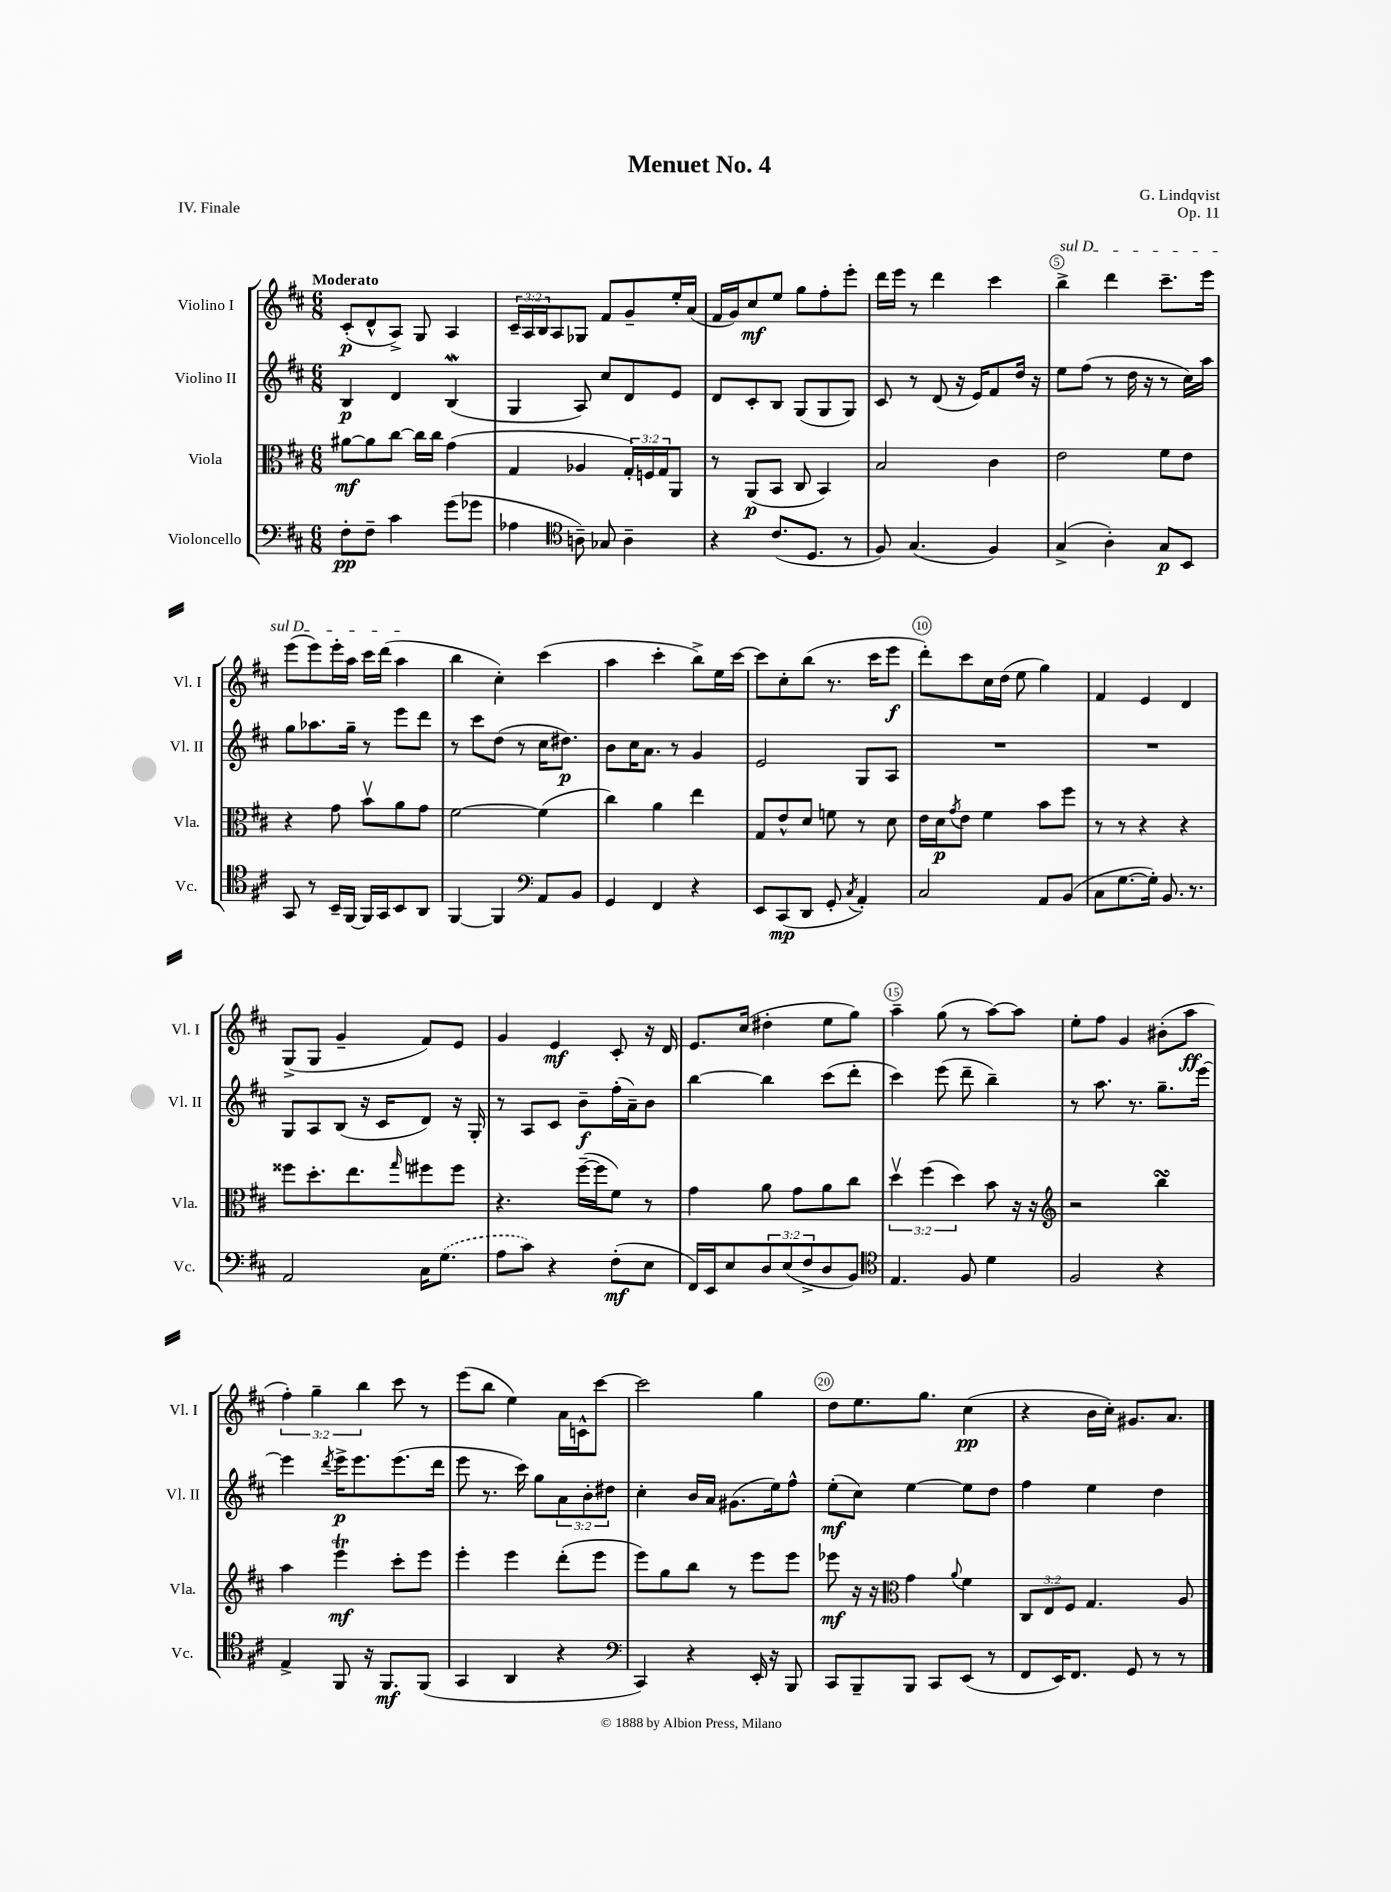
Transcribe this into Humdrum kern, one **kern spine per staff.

**kern	**kern	**kern	**kern
*staff4	*staff3	*staff2	*staff1
*clefF4	*clefC3	*clefG2	*clefG2
*k[f#c#]	*k[f#c#]	*k[f#c#]	*k[f#c#]
*M6/8	*M6/8	*M6/8	*M6/8
8F#'	[8a#	4B	(8c#'
8F#~	8a#]	.	8d^^
4c#	[8cc#	4d	8A^)
.	16cc#]	.	8G
.	16cc#	.	.
(8g	(4g	(4B	4A
8g-	.	.	.
=	=	=	=
4A-	4G	4G	24c#~
.	.	.	24A
.	.	.	24B
.	.	.	8A
*clefC4	*	*	*
8A~)	4A-	8A)	8G-
8G-	.	8cc#	8f#
4A~	24G')	8d	8g~
.	24F	.	.
.	24G	.	.
.	8AA	8e	16ee'
.	.	.	(16a
=	=	=	=
4r	8r	8d	16f#
.	.	.	16g)
.	(8AA	8c#'	8cc#
(8.c#	8BB	8B	8ee
.	8C#	(8G	8gg
8.D	.	.	.
.	4BB)	8G	8ff#'
8r	.	8G)	8eee'
=	=	=	=
8F#)	2B	8c#	16ddd
.	.	.	16eee
(4.G	.	8r	8r
.	.	(8d	4ddd
.	.	16r	.
.	.	16e)	.
4F#)	4c#	8f#	4ccc#
.	.	16dd	.
.	.	16r	.
=	=	=	=
(4G^	2e	8ee	4bb^
.	.	(8ff#	.
4A')	.	8r	4ddd
.	.	16dd	.
.	.	16r	.
8G	8f#	8r	8.ccc#~
8BB	8e	16cc#)	.
.	.	16aa	16eee
=	=	=	=
8GG	4r	8gg	(8eee
8r	.	8.aa-	8eee)
16BB~	8g	.	16eee'
[16FF#	.	16gg~	16aa
16FF#]	8bv	8r	16ccc#
16GG	.	.	(16ddd
8BB	8a	8eee	4aa
8AA	8g	8ddd	.
=	=	=	=
[4FF#	[2f#	8r	4bb
.	.	8ccc#	.
4FF#]	.	(8dd	4cc#')
.	.	8r	.
*clefF4	*	*	*
8AA	(4f#]	16cc#	(4ccc#
.	.	8.dd#)	.
8BB	.	.	.
=	=	=	=
4GG	4cc#)	8b	4aa
.	.	16cc#	.
.	.	8.a	.
4FF#	4a	.	4ccc#'
.	.	8r	.
4r	4ee	4g	8bb^)
.	.	.	16ee
.	.	.	[16ccc#
=	=	=	=
8EE	8G	2e	8ccc#]
(8CC#	8e^^	.	8cc#'
8DD	8d	.	(8bb
8GG'	8f	.	8.r
8qC#	.	.	.
4AA')	8r	8G	.
.	.	.	16ccc#
.	8d	8A	8eee
=	=	=	=
2C#	16e	2.r	8ddd')
.	16d	.	.
.	8qg	.	.
.	8e	.	8ccc#
.	4f#	.	16cc#
.	.	.	(16dd
.	.	.	8ee
8AA	8b	.	4gg)
(8BB	8ff#	.	.
=	=	=	=
8C#	8r	2.r	4f#
[8.G	8r	.	.
.	4r	.	4e
16G'])	.	.	.
8.BB	.	.	.
.	4r	.	4d
8.r	.	.	.
=	=	=	=
2AA	8ff##	8G	(8G^
.	8.dd'	8A	8G
.	.	(8B	4g~
.	8.ee	.	.
.	.	16r	.
.	.	16c#	.
.	16qqgg	.	.
16C#	8ff#	8d)	8f#)
(8.G	.	.	.
.	8ff#	16r	8e
.	.	16G'	.
=	=	=	=
8A	4.r	8r	4g
8c#)	.	8A	.
4r	.	8c#	4e
.	([16ff#~	8b~	.
.	16ff#]	.	.
(8F#'	8f#)	(16ff#'	8c#'
.	.	16a~)	.
8E	8r	8b	16r
.	.	.	16d
=	=	=	=
16FF#)	4g	[4bb	8.e
16EE	.	.	.
8E	.	.	.
.	.	.	(16cc#
12D	8a	4bb]	4dd#'
(12E	.	.	.
.	8g	.	.
12F#^	.	.	.
8D	8a	(8ccc#	8ee
8BB)	8cc#	8ddd'	8gg)
=	=	=	=
*clefC4	*	*	*
4.E	6ddv	4ccc#)	4aa~
.	(6ff#	.	.
.	.	(8eee	(8gg
.	6dd)	.	.
8F#	.	8ddd~	8r
4d	8b	4bb~)	[8aa)
.	16r	.	8aa]
.	16r	.	.
=	=	=	=
*	*clefG2	*	*
2F#	2r	8r	8ee'
.	.	8.aa	8ff#
.	.	.	4g
.	.	8.r	.
4r	4bb	8.gg~	(8b#'
.	.	.	8aa
.	.	[16eee	.
=	=	=	=
4E^	4aa	4eee]	6ff#')
.	.	.	6gg~
.	.	8qddd	.
8FF#	4eee	16eee^	.
.	.	8.eee	.
.	.	.	6bb
16r	.	.	.
8.FF#	.	.	.
.	8ccc#'	(8.eee	8ccc#
(8FF#	8eee	.	8r
.	.	16ddd	.
=	=	=	=
4GG	4eee'	8eee	(8eee
.	.	8.r	8bb
4AA	4eee	.	4ee)
.	.	16ccc#)	.
.	.	8gg	.
4r	(8ddd'	12a	16a
.	.	.	16c^^
.	.	12b'	.
.	8eee	.	[8ccc#
.	.	12dd#	.
=	=	=	=
*clefF4	*	*	*
4CC#)	8eee)	4cc#'	2ccc#]
.	8gg	.	.
4r	8bb	16b	.
.	.	16a	.
.	8r	(8.g#	.
16EE'	8eee	.	4gg
16r	.	16ee)	.
8BBB	8eee	8ff#^^	.
=	=	=	=
8CC#	8eee-	(8ee'	8dd
8BBB~	16r	8cc#)	8.ee
.	16r	.	.
*	*clefC3	*	*
8BBB	4g	[4ee	.
.	.	.	8.gg
8CC#	.	.	.
.	8qqa	.	.
(8EE	4f#	8ee]	(4cc#
8r	.	8dd	.
=	=	=	=
8FF#	12C#	4ff#	4r
.	12E	.	.
16EE)	.	.	.
.	12F#	.	.
8.FF#	.	.	.
.	4.G	4ee	16b
.	.	.	16cc#')
8GG	.	.	8.g#
8r	.	4dd	.
.	.	.	8.a
8r	8A	.	.
==	==	==	==
*-	*-	*-	*-
